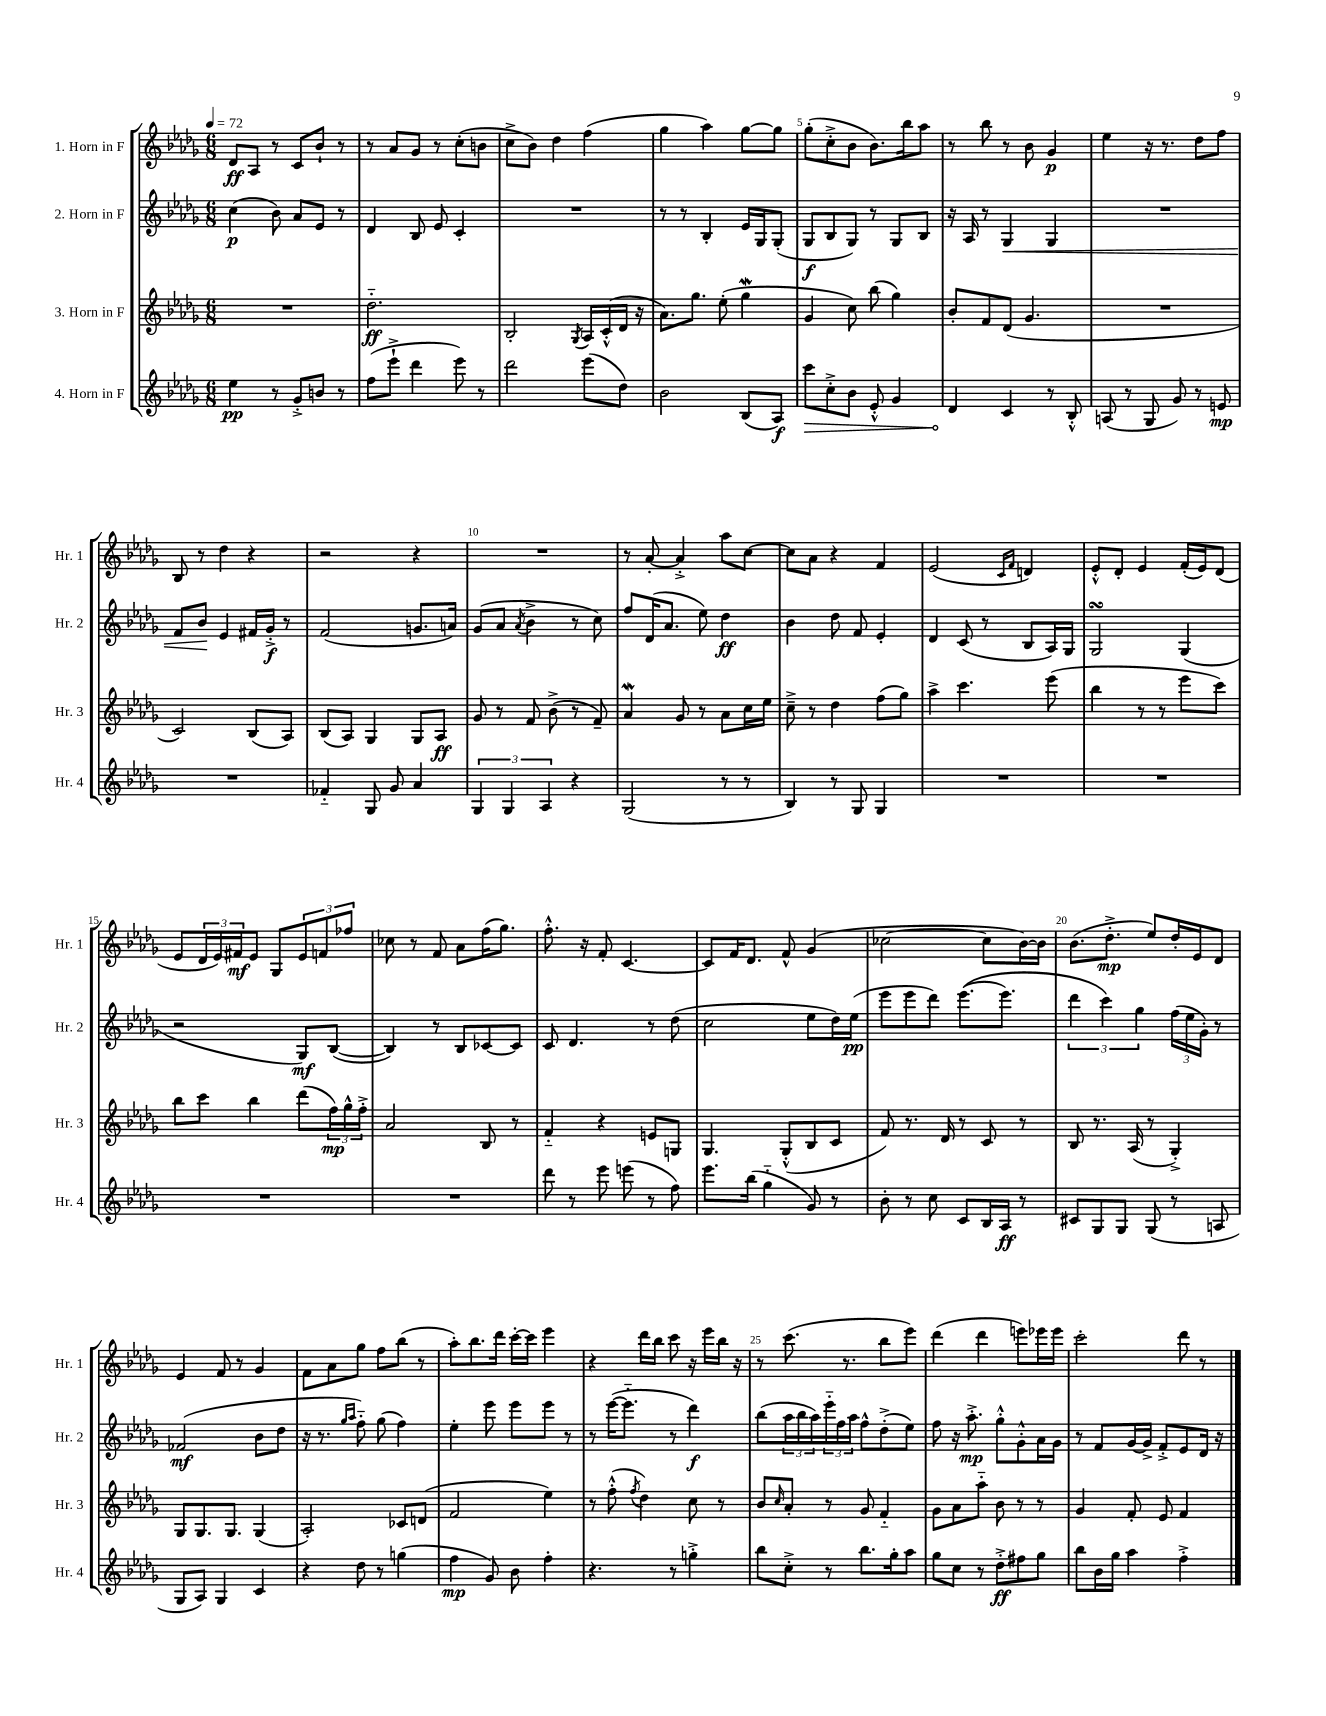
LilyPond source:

<<
\new StaffGroup <<
\new Staff = "s0" \with { instrumentName = "1. Horn in F" shortInstrumentName = "Hr. 1" } {
    \clef treble \key des \major \numericTimeSignature \time 6/8 \tempo 4 = 72
    des'8\ff aes8 r8 c'8 bes'8-! r8 |
    r8 aes'8 ges'8 r8 c''8-.( b'8 |
    c''8-> bes'8) des''4 f''4( |
    ges''4 aes''4) ges''8~ ges''8 |
    ges''8-.( c''8-.-> bes'8 bes'8.) bes''16 aes''8 |
    r8 bes''8 r8 bes'8 ges'4\p |
    ees''4 r16 r8. des''8 f''8 |
    bes8 r8 des''4 r4 |
    r2 r4 |
    R2. |
    r8 aes'8~-. aes'4-.-> aes''8 c''8~ |
    c''8 aes'8 r4 f'4 |
    ees'2( \grace { c'16 f'16 } d'4) |
    ees'8-.-^ des'8-. ees'4 f'16-.( ees'16) des'8( |
    ees'8 \tuplet 3/2 { des'16 ees'16) fis'16\mf } ees'8 ges8 \tuplet 3/2 { ees'8 f'8 fes''8 } |
    ces''8 r8 f'8 aes'8 f''16( ges''8.) |
    f''8.-.-^ r16 f'8-. c'4.~ |
    c'8 f'16 des'8. f'8-^ ges'4( |
    ces''2~ ces''8 bes'16~) bes'16 |
    bes'8.( des''8.-.->\mp ees''8) des''16-. ees'16 des'8 |
    ees'4 f'8 r8 ges'4 |
    f'8 aes'8 ges''8 f''8 bes''8( r8 |
    aes''8-.) bes''8. des'''16 c'''16~-. c'''16 ees'''4 |
    r4 des'''16 bes''16 c'''8 r16 ees'''16 bes''16 r16 |
    r8 c'''8.( r8. bes''8 ees'''8) |
    des'''4( des'''4 e'''8) ees'''16 ees'''16 |
    c'''2-. des'''8 r8 \bar "|." |
}
\new Staff = "s1" \with { instrumentName = "2. Horn in F" shortInstrumentName = "Hr. 2" } {
    \clef treble \key des \major \numericTimeSignature \time 6/8
    c''4\p( bes'8) aes'8 ees'8 r8 |
    des'4 bes8 ees'8 c'4-. |
    R2. |
    r8 r8 bes4-. ees'16 ges16 ges8-.( |
    ges8\f bes8 ges8) r8 ges8 bes8 |
    r16 aes16 r8 ges4\< ges4 |
    R2. |
    f'8 bes'8\! ees'4 fis'16 ges'16-.->\f r8 |
    f'2( g'8. a'16) |
    ges'8( aes'8 \acciaccatura { aes'8 } bes'4-> r8 c''8) |
    f''8 des'16( aes'8. ees''8) des''4\ff |
    bes'4 des''8 f'8 ees'4-. |
    des'4 c'8( r8 bes8 aes16) ges16 |
    ges2\turn ges4( |
    r2 ges8\mf) bes8~( |
    bes4) r8 bes8 ces'8~ ces'8 |
    c'8 des'4. r8 des''8( |
    c''2 ees''8 des''16) ees''16\pp( |
    ees'''8 ees'''8 des'''8) ees'''8.(\( ees'''8.) |
    \tuplet 3/2 { des'''4 c'''4\) ges''4 } \tuplet 3/2 { f''16( ees''16 ges'16-.) } r8 |
    fes'2\mf( bes'8 des''8 |
    r16 r8. \grace { ges''16 aes''16 } f''8-_) ges''8( f''4) |
    ees''4-. ees'''8 ees'''8 ees'''8 r8 |
    r8 ees'''16~( ees'''8.-_ r8 des'''4\f) |
    bes''8( \tuplet 3/2 { aes''16 bes''16 aes''16) } \tuplet 3/2 { ees'''16-_ f''16 aes''16 } f''8-^ des''8-.->( ees''8) |
    f''8 r16 aes''8.-.->\mp ges''8-.-^ ges'8-.-^ aes'16 ges'16 |
    r8 f'8 ges'16~ ges'16-> f'8-.-> ees'8 des'16 r16 \bar "|." |
}
\new Staff = "s2" \with { instrumentName = "3. Horn in F" shortInstrumentName = "Hr. 3" } {
    \clef treble \key des \major \numericTimeSignature \time 6/8
    R2. |
    des''2.-_\ff |
    bes2-. \acciaccatura { ges8 } aes16 c'16-.-^( des'16 r16 |
    aes'8.) ges''8. ees''8-.( ges''4\mordent |
    ges'4 c''8) bes''8( ges''4) |
    bes'8-. f'8 des'8( ges'4. |
    R2. |
    c'2) bes8( aes8) |
    bes8( aes8) ges4 ges8 aes8\ff |
    ges'8 r8 f'8 bes'8->( r8 f'8--) |
    aes'4\mordent ges'8 r8 aes'8 c''16 ees''16 |
    c''8---> r8 des''4 f''8( ges''8) |
    aes''4-> c'''4. ees'''8( |
    bes''4 r8 r8 ees'''8 c'''8) |
    bes''8 c'''8 bes''4 des'''8( \tuplet 3/2 { f''16\mp) ges''16-^ f''16-.-> } |
    aes'2 bes8 r8 |
    f'4-_ r4 e'8 g8 |
    ges4. ges8-.-^( bes8 c'8 |
    f'8) r8. des'16 r8 c'8 r8 |
    bes8 r8. aes16( r8 ges4-.->) |
    ges8 ges8. ges8. ges4( |
    aes2-.) ces'8 d'8( |
    f'2 ees''4) |
    r8 f''8-.-^( \acciaccatura { f''8 } des''4) c''8 r8 |
    bes'8 \grace { c''16 } aes'8-. r8 ges'8 f'4-_ |
    ges'8 aes'8 aes''8-_ bes'8 r8 r8 |
    ges'4 f'8-. ees'8 f'4 \bar "|." |
}
\new Staff = "s3" \with { instrumentName = "4. Horn in F" shortInstrumentName = "Hr. 4" } {
    \clef treble \key des \major \numericTimeSignature \time 6/8
    ees''4\pp r8 ges'8-.-> b'8 r8 |
    f''8( ees'''8-!-> des'''4 ees'''8) r8 |
    des'''2 ees'''8( des''8) |
    bes'2 bes8( aes8\f) |
    \once \override Hairpin.circled-tip = ##t c'''8\> c''8-.-> bes'8 ees'8-.-^ ges'4 |
    des'4\! c'4 r8 bes8-.-^ |
    a8( r8 ges8 ges'8) r8 e'8\mp |
    R2. |
    fes'4-_ ges8 ges'8 aes'4 |
    \tuplet 3/2 { ges4 ges4 aes4 } r4 |
    ges2( r8 r8 |
    bes4) r8 ges8 ges4 |
    R2. |
    R2. |
    R2. |
    R2. |
    des'''8 r8 ees'''8 e'''8( r8 f''8) |
    ees'''8. bes''16( ges''4-_ ges'8) r8 |
    bes'8-. r8 c''8 c'8 bes16 aes16\ff r8 |
    cis'8 ges8 ges8 ges8( r8 a8 |
    ges8 aes8) ges4 c'4 |
    r4 des''8 r8 g''4( |
    f''4\mp ges'8) bes'8 f''4-. |
    r4. r8 g''4-.-> |
    bes''8 c''8-.-> r8 bes''8. ges''16-. aes''8 |
    ges''8 c''8 r8 des''8-.->\ff fis''8 ges''8 |
    bes''8 bes'16 ges''16 aes''4 f''4-.-> \bar "|." |
}
>>
>>
\layout { \context { \Score \override BarNumber.break-visibility = ##(#f #t #t) barNumberVisibility = #(every-nth-bar-number-visible 5) } }
